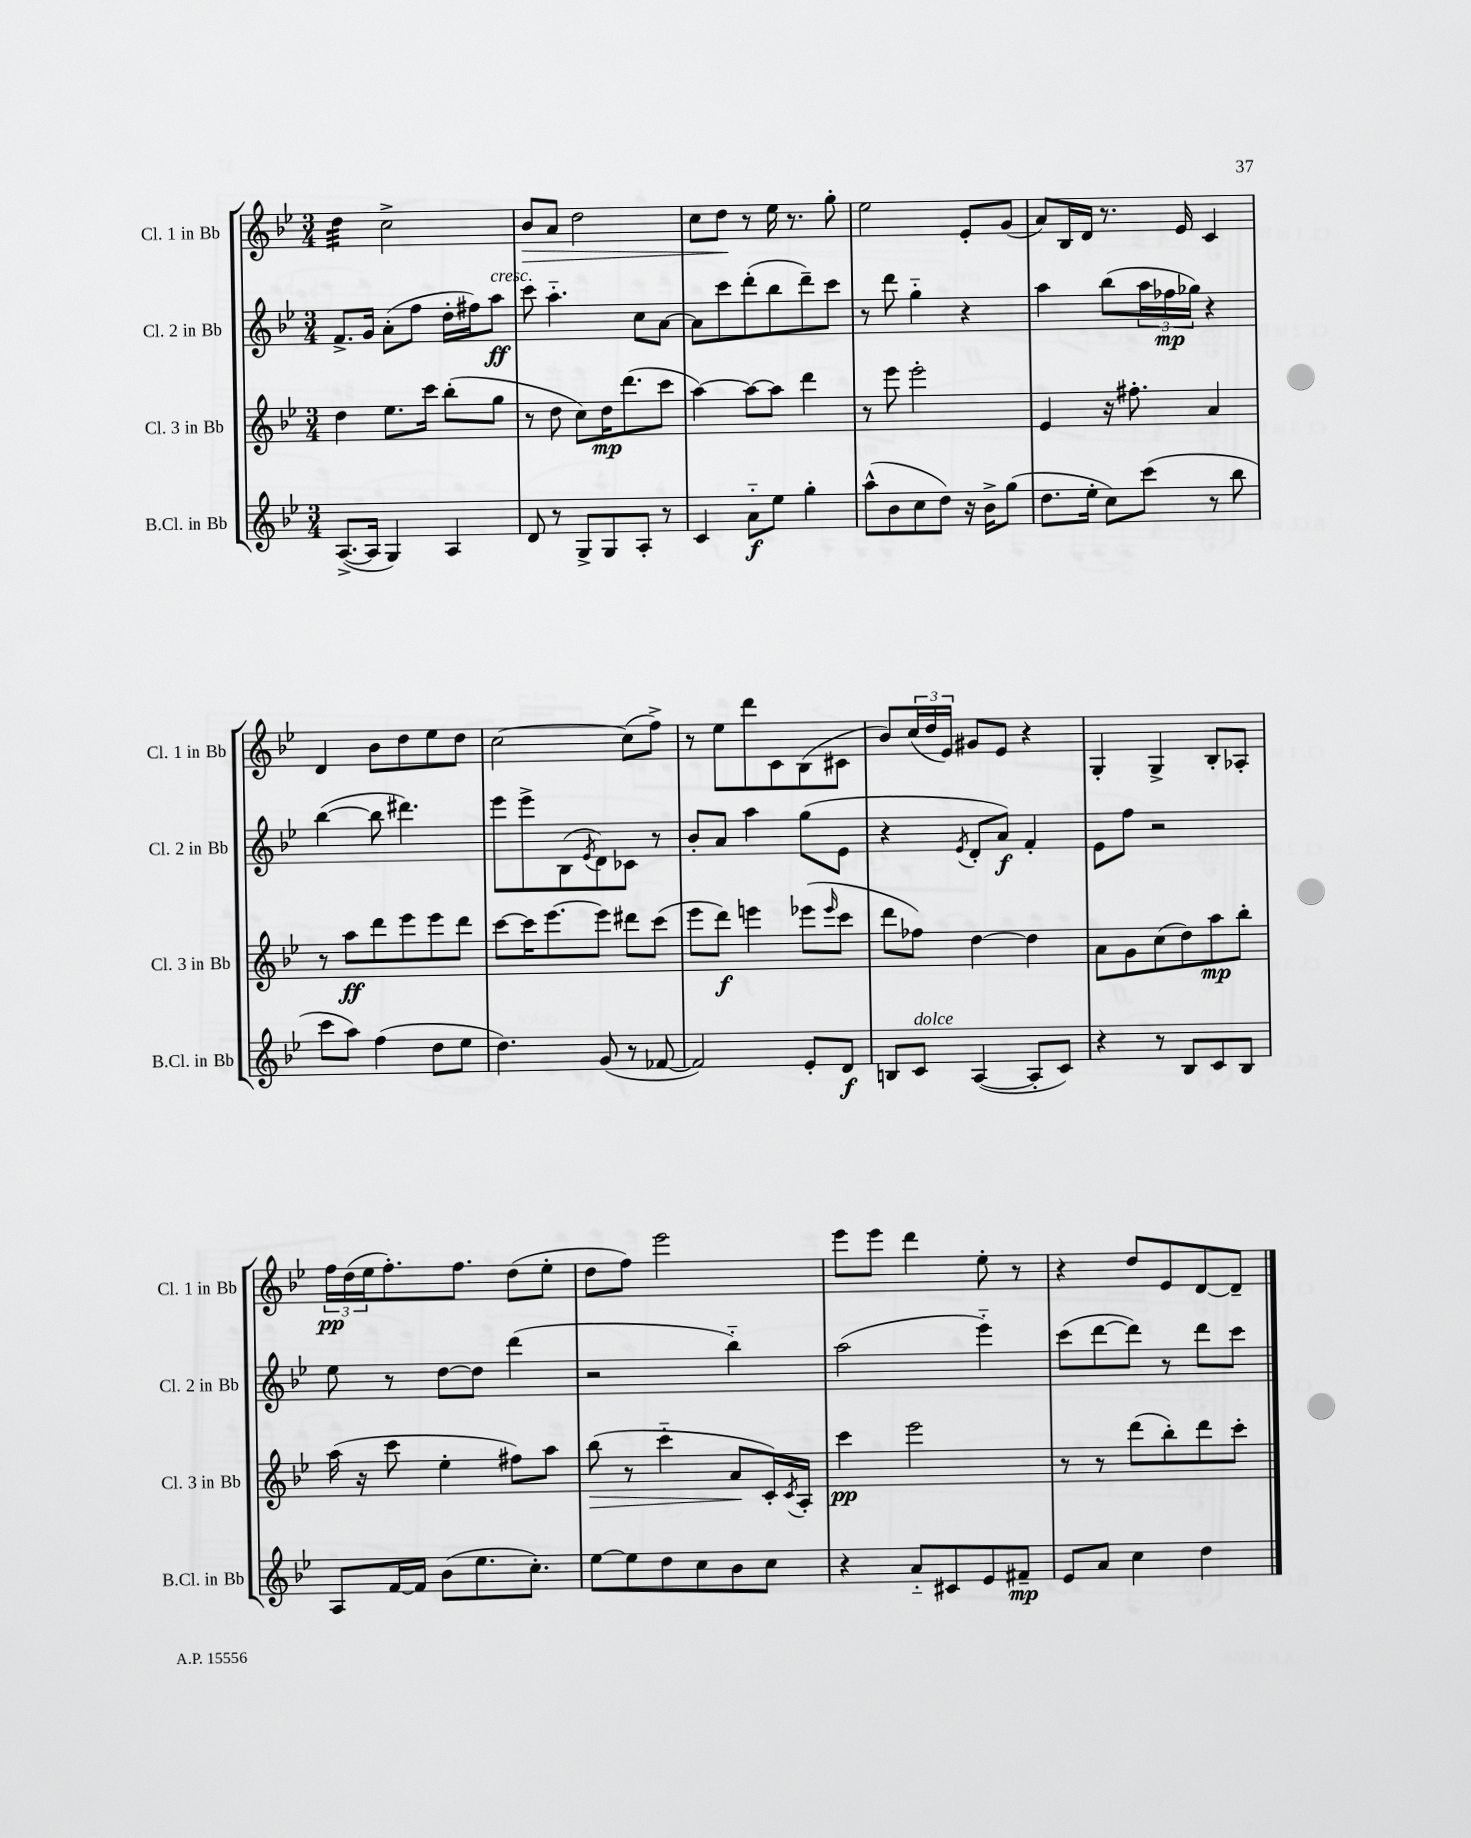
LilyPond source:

<<
\new StaffGroup <<
\new Staff = "s0" \with { instrumentName = "Cl. 1 in Bb" shortInstrumentName = "Cl. 1 in Bb" } {
    \clef treble \key bes \major \numericTimeSignature \time 3/4
    d''4:32 c''2-> |
    bes'8\> a'8 d''2 |
    c''8 d''8\! r8 ees''16 r8. g''8-. |
    ees''2 ees'8-. g'8( |
    a'8) bes16 d'16 r8. ees'16 c'4 |
    d'4 bes'8 d''8 ees''8 d''8 |
    c''2~ c''8( f''8->) |
    r8 ees''8 d'''8 c'8 bes8( cis'8 |
    bes'8) \tuplet 3/2 { c''16( d''16 ees'16) } gis'8 ees'8 r4 |
    g4-. g4-> bes8-. aes8-. |
    \tuplet 3/2 { f''16\pp d''16( ees''16 } f''8.-.) f''8. d''8( ees''8-. |
    d''8 f''8) ees'''2 |
    ees'''8 ees'''8 d'''4 ees''8-. r8 |
    r4 d''8 ees'8 d'8~ d'8-- \bar "|." |
}
\new Staff = "s1" \with { instrumentName = "Cl. 2 in Bb" shortInstrumentName = "Cl. 2 in Bb" } {
    \clef treble \key bes \major \numericTimeSignature \time 3/4
    f'8.-> g'16 a'8-.( f''8 d''16-. fis''16) a''8\ff^\markup { \italic "cresc." } |
    c'''8 a''4.-_ c''8 a'8~ |
    a'8 c'''8 d'''8-.( bes''8 d'''8--) c'''8 |
    r8 d'''8 g''4-_ r4 |
    a''4 bes''8( \tuplet 3/2 { a''16 fes''16\mp ges''16) } r4 |
    bes''4~( bes''8 dis'''4.) |
    ees'''8 ees'''8-> bes8( \acciaccatura { ees'8 } d'8) ces'8 r8 |
    bes'8-. a'8 a''4 g''8( ees'8 |
    r4 \acciaccatura { ees'8 } d'8-. a'8\f) f'4-. |
    ees'8 f''8 r2 |
    ees''8 r8 d''8~ d''8 d'''4( |
    r2 bes''4-_) |
    a''2( ees'''4-_) |
    c'''8( d'''8~ d'''8) r8 d'''8 c'''8 \bar "|." |
}
\new Staff = "s2" \with { instrumentName = "Cl. 3 in Bb" shortInstrumentName = "Cl. 3 in Bb" } {
    \clef treble \key bes \major \numericTimeSignature \time 3/4
    d''4 ees''8. c'''16 bes''8-.( g''8 |
    r8 d''8 c''8) d''16\mp d'''8.( c'''8 |
    a''4~) a''8~ a''8 d'''4 |
    r8 ees'''8 ees'''2-. |
    ees'4 r16 fis''8.-. a'4 |
    r8 a''8\ff d'''8 ees'''8 ees'''8 d'''8 |
    c'''8~ c'''16 ees'''8.~ ees'''8 dis'''8 c'''8( |
    ees'''8 d'''8\f) e'''4 ees'''8( \grace { ees'''16 } c'''8 |
    d'''8 fes''8) d''4~ d''4 |
    a'8 g'8 c''8( d''8) a''8\mp bes''8-. |
    a''16( r16 c'''8 ees''4-. fis''8) a''8 |
    bes''8\>( r8 c'''4-_ a'8\! c'16-.) \acciaccatura { c'8 } a16-. |
    c'''4\pp ees'''2 |
    r8 r8 d'''8( bes''8-.) d'''8 c'''8-. \bar "|." |
}
\new Staff = "s3" \with { instrumentName = "B.Cl. in Bb" shortInstrumentName = "B.Cl. in Bb" } {
    \clef treble \key bes \major \numericTimeSignature \time 3/4
    a8.~->( a16 g4) a4 |
    d'8 r8 g8-> g8 a8-. r8 |
    c'4 a'8-_\f ees''8 g''4-. |
    a''8-^( bes'8 c''8 d''8) r16 bes'16-> g''8( |
    d''8. ees''16-. c''8) c'''8( r8 bes''8 |
    c'''8 a''8) f''4( d''8 ees''8 |
    d''4.) g'8( r8 fes'8~ |
    fes'2) ees'8-. d'8\f |
    b8 c'8^\markup { \italic "dolce" } a4~( a8-. c'8) |
    r4 r8 bes8 c'8 bes8 |
    a8 f'16~ f'16 bes'8( ees''8. c''8.-.) |
    ees''8~ ees''8 d''8 c''8 bes'8 c''8 |
    r4 a'8-_ cis'8 ees'8 fis'8--\mp |
    ees'8 a'8 c''4 d''4 \bar "|." |
}
>>
>>
\layout { \context { \Score \remove "Bar_number_engraver" } }
